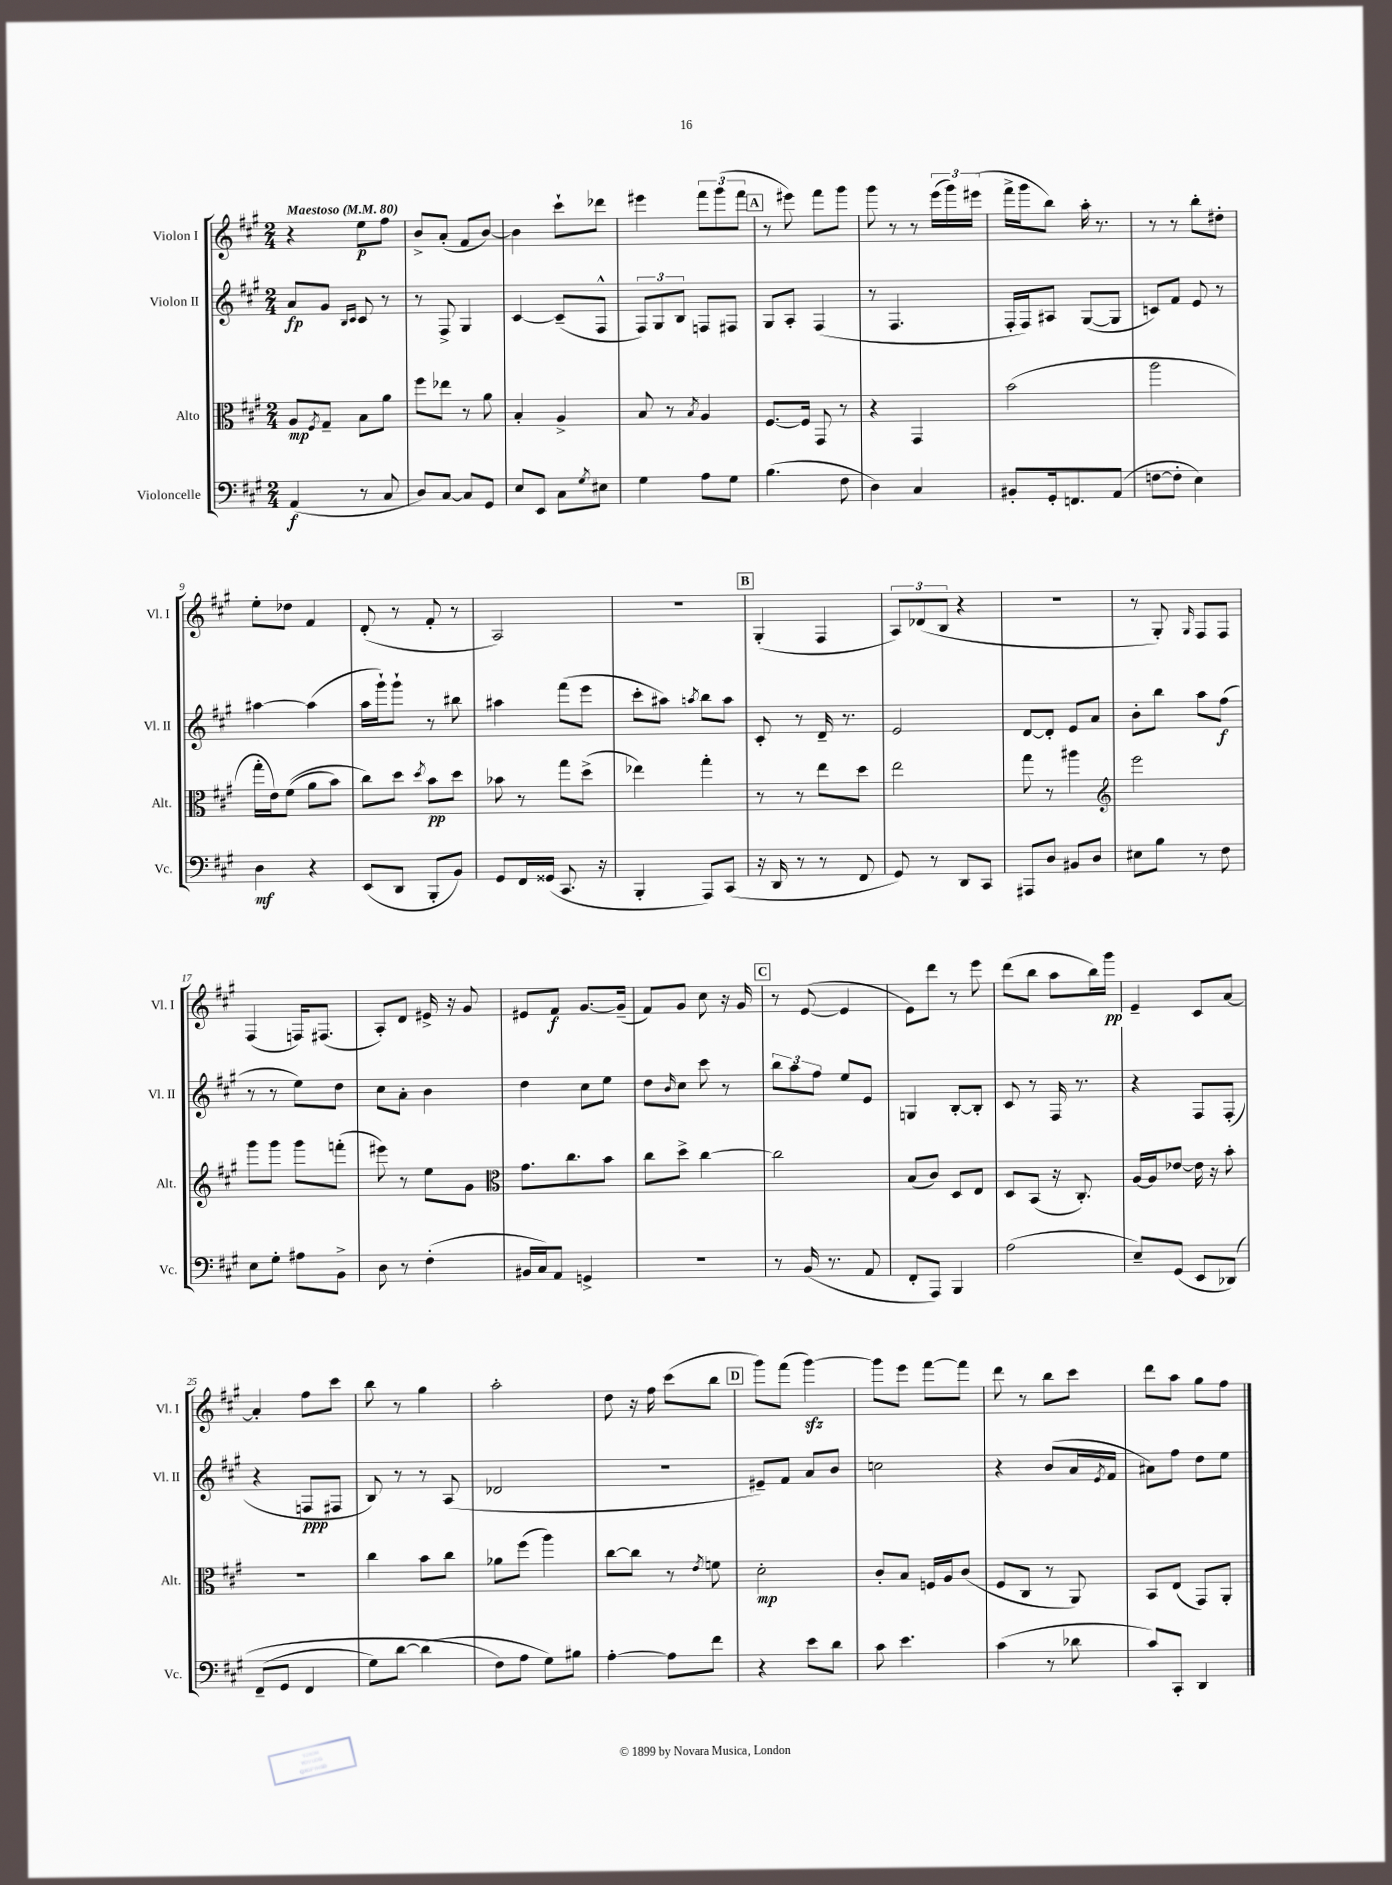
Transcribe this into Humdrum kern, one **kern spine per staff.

**kern	**kern	**kern	**kern
*staff4	*staff3	*staff2	*staff1
*clefF4	*clefC3	*clefG2	*clefG2
*k[f#c#g#]	*k[f#c#g#]	*k[f#c#g#]	*k[f#c#g#]
*M2/4	*M2/4	*M2/4	*M2/4
*MM80	*MM80	*MM80	*MM80
(4AA/	8A/L	8a/L	4r
.	8qF#/	.	.
.	8G#~/J	8g#/J	.
.	.	16qqB/LL	.
.	.	16qqc#/JJ	.
8r	8B\L	8c#/	8ee\L
8C#/	8a\J	8r	8ff#\J
=	=	=	=
8D/L)	8ff#\L	8r	8b^/L
[8C#/J	8ee-\J	8F#^/	(8a'/J
8C#/]L	8r	4G#/	8f#/L
8GG#/J	8a\	.	[8b/J)
=	=	=	=
8E/L	4B'/	[4c#/	4b\]
8EE/J	.	.	.
8C#\L	4A^/	(8c#~/]L	8ccc#`\L
8qG#/	.	.	.
8E#\J	.	8F#^^/J	8ddd-\J
=	=	=	=
4G#\	8B/	12F#/L)	4eee#\
.	.	12G#/	.
.	8r	.	.
.	.	12B/J	.
.	8qB/	.	.
8A\L	4A/	8F/L	12fff#\L
.	.	.	(12ggg#\
8G#\J	.	8F#/J	.
.	.	.	12fff#\J
=	=	=	=
(4.B\	[8.F#/L	8G#/L	8r
.	.	8A'/J	8eee#\)
.	16F#/]Jk	.	.
.	8GG#/	(4F#/	8fff#\L
8F#\	8r	.	8ggg#\J
=	=	=	=
4D\)	4r	8r	8ggg#\
.	.	4.F#/	8r
4C#/	4GG#/	.	8r
.	.	.	(24eee\LL
.	.	.	24ggg#\)
.	.	.	(24eee#\JJ
=	=	=	=
8BB#'/L	(2b\	16F#'/LL	16fff#^\LL
.	.	16F#/J)	16ggg#\J
16GG#'/k	.	8A#/J	8bb\J)
8.FF/	.	.	.
.	.	([8G#/L	16aa'\
.	.	.	8.r
(8AA/J	.	8G#/]J	.
=	=	=	=
[8F\L	2aa\	8c/L)	8r
8F'\]J	.	8f#/J	8r
4E\)	.	8e/	8bb'\L
.	.	8r	8dd#'\J
=	=	=	=
4D\	16gg#'\LL	[4aa#\	8ee'\L
.	16e\J)	.	.
.	&((8f#\J	.	8dd-\J
4r	8a\L	(4aa#\]	4f#/
.	8b\J)	.	.
=	=	=	=
(8EE/L	8cc#\L&)	16aa\LL	(8d'/
.	.	16ggg#`\J)	.
8DD/J	8dd\J	8ggg#`\J	8r
.	8qdd/	.	.
8BBB'/L	8b\L	8r	8f#'/
8BB/J)	8dd\J	8bb#\	8r
=	=	=	=
8GG#/L	8b-\	4aa#\	2A/)
16FF#/L	8r	.	.
(16GG##/JJ	.	.	.
8.CC#/	8gg#\L	(8fff#\L	.
.	(8dd^\J	8eee\J	.
16r	.	.	.
=	=	=	=
4BBB'/	4ee-\)	8ccc#'\L	2r
.	.	8aa#\J)	.
.	.	8qaa/	.
8AAA/L)	4gg#'\	8bb\L	.
(8CC#/J	.	8aa\J	.
=	=	=	=
16r	8r	8c#'/	(4G#'/
16DD/	.	.	.
8r	8r	8r	.
8r	8ee\L	16d~/	4F#/
.	.	8.r	.
8FF#/	8dd\J	.	.
=	=	=	=
8GG#/)	2ee\	2e/	12A/L)
.	.	.	(12d-/
8r	.	.	.
.	.	.	12B/J
8DD/L	.	.	4r
8CC#/J	.	.	.
=	=	=	=
8AAA#/L	8gg#\	[8d/L	2r
8D/J	8r	8d'/]J	.
8BB#/L	4aa#\	8e/L	.
8D/J	.	8a/J	.
=	=	=	=
*	*clefG2	*	*
8E#\L	2eee\	8b'\L	8r
8B\J	.	8bb\J	8G#'/)
.	.	.	16qqG#/
8r	.	8aa\L	8F#/L
8F#\	.	(8ff#\J	8F#/J
=	=	=	=
8E\L	8ggg#\L	8r	(4F#/
8G#'\J	8ggg#\J	8r	.
8A#\L	8ggg#\L	8ee\L)	16F/LK)
.	.	.	(8.F#/J
8BB^\J	(8fff'\J	8dd\J	.
=	=	=	=
8D\	8eee#\)	8cc#\L	8A'/L)
8r	8r	8a'\J	8d/J
(4F#'\	8ee\L	4b\	16e#^/
.	.	.	16r
.	8g#\J	.	8g#/
=	=	=	=
*	*clefC3	*	*
16BB#/LL	8.g#\L	4dd\	8e#/L
16C#/J)	.	.	.
8AA/J	.	.	8f#/J
.	8.cc#\	.	.
4GG^/	.	8cc#\L	[8.g#/L
.	8b\J	8ee\J	.
.	.	.	(16g#~/]Jk
=	=	=	=
2r	8cc#\L	8dd\L	8f#/L)
.	.	16qqb/	.
.	8dd^\J	8cc#\J	8g#/J
.	[4cc#\	8ccc#\	8cc#\
.	.	8r	16r
.	.	.	16g#/
=	=	=	=
8r	2cc#\]	12bb\L	8r
.	.	12aa\	.
(16BB/	.	.	([8e/
.	.	12ff#\J	.
8.r	.	.	.
.	.	8ee/L	4e/]
8AA/	.	8e/J	.
=	=	=	=
8FF#'/L	(8B/L	4G/	8e\L)
8AAA/J)	8c#/J)	.	8ddd\J
4BBB/	8D/L	[8B'/L	8r
.	8E/J	8B'/]J	8eee\
=	=	=	=
(2A\	8D/L	8c#/	(8ddd\L
.	(8BB/J	8r	8bb\J
.	16r	16F#/	8aa\L
.	8.C#'/)	8.r	.
.	.	.	16bb\L)
.	.	.	16ggg#\JJ
=	=	=	=
8E~/L)	[16A/LL	4r	4e~/
.	16A/]J	.	.
(8GG#/J	[8e-/J	.	.
8EE/L	16e-\]	8F#/L	8c#/L
.	16r	.	.
&(8DD-/J)	8b'\	(8F#'/J	[8a/J
=	=	=	=
(8FF#~/L	2r	4r	4a'/]
8GG#/J	.	.	.
4FF#/	.	8F/L	8ff#\L
.	.	8F#/J	8ccc#\J
=	=	=	=
8G#\L)	4cc#\	8B/)	8bb\
[8d\J	.	8r	8r
(4d\]	8b\L	8r	4gg#\
.	8cc#\J	(8A/	.
=	=	=	=
8F#\L&)	8a-\L	2d-/	2aa'\
8A\J	(8ff#\J	.	.
8G#\L)	4aa\)	.	.
8B#\J	.	.	.
=	=	=	=
[4A'\	[8cc#\L	2r	8dd\
.	8cc#\]J	.	16r
.	.	.	16ff#\
8A\]L	8r	.	(8ccc#\L
.	8qe/	.	.
8f#\J	8f\	.	8bb\J
=	=	=	=
4r	2d'\	8e#~/L)	8ggg#\L)
.	.	8f#/J	(8fff#\J
8e\L	.	8a/L	[4ggg#\)
8d\J	.	8b/J	.
=	=	=	=
8c#\	8c#'/L	2cc\	8ggg#\]L
4.e\	8B/J	.	8eee\J
.	16F/LL	.	[8fff#\L
.	16A/J	.	.
.	(8c#/J	.	8fff#\]J
=	=	=	=
(4c#\	8F#/L	4r	8ddd\
.	8C#/J	.	8r
8r	8r	(8b/L	8bb\L
8d-\	8AA/)	16a/L	8ccc#\J
.	.	8qe/	.
.	.	16f#/JJ	.
=	=	=	=
8c#/L)	8BB/L	8a#\L)	8ddd\L
8CC#'/J	(8E/J	8ff#\J	8aa\J
4DD/	8GG#/L)	8dd\L	8gg#\L
.	8AA'/J	8ee\J	8ff#\J
==	==	==	==
*-	*-	*-	*-
